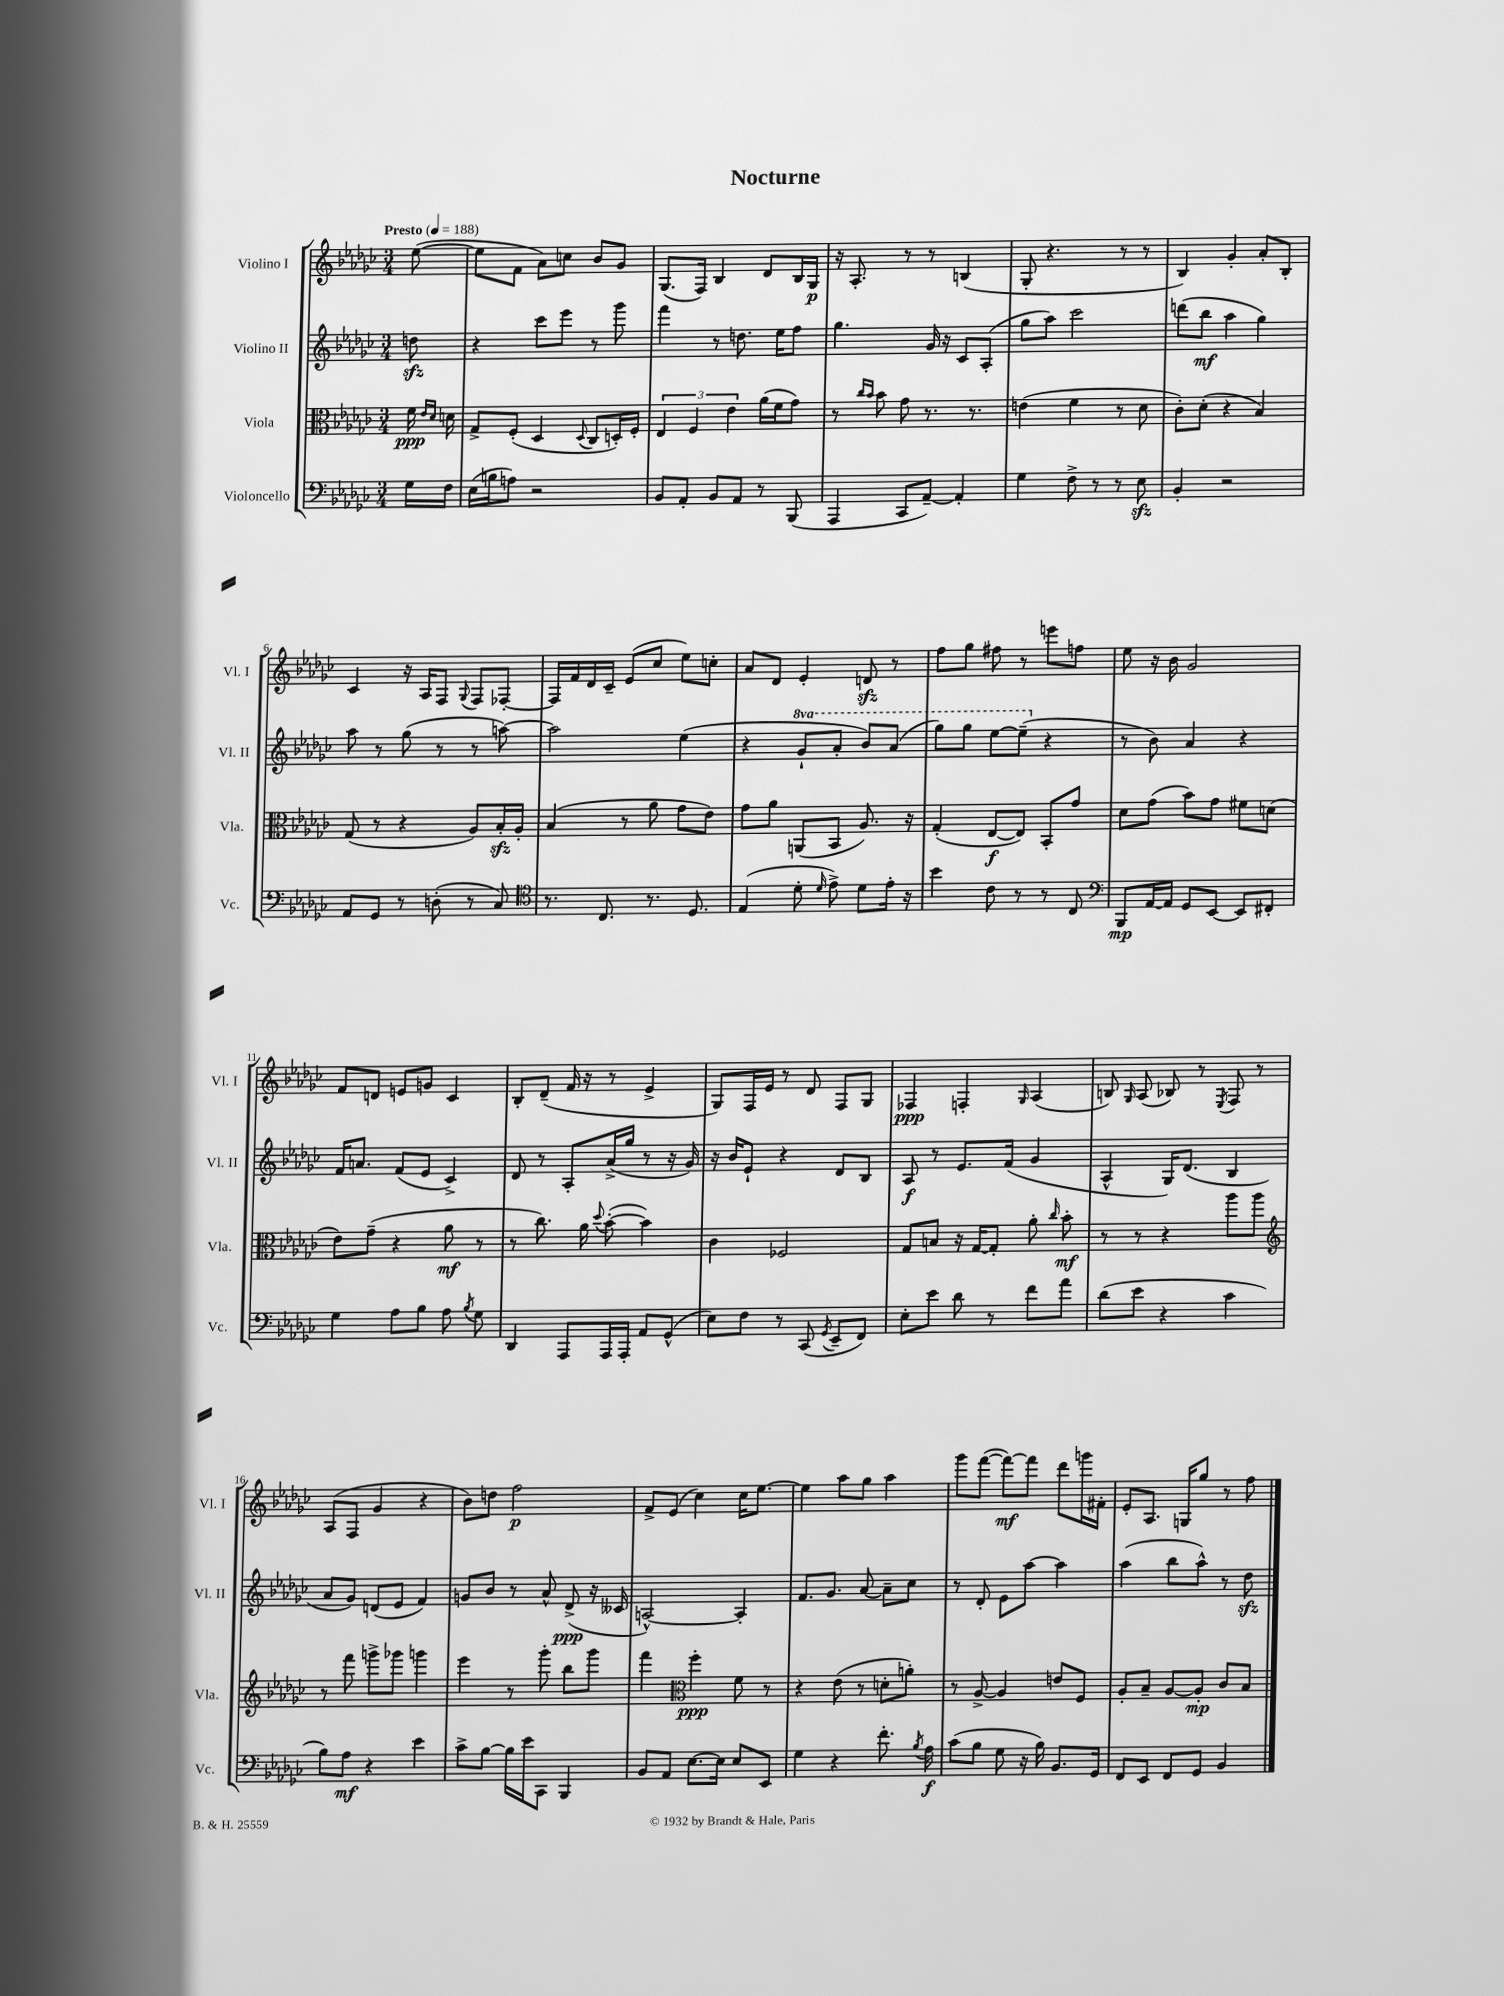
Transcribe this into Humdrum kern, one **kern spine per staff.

**kern	**kern	**kern	**kern
*staff4	*staff3	*staff2	*staff1
*clefF4	*clefC3	*clefG2	*clefG2
*k[b-e-a-d-g-c-]	*k[b-e-a-d-g-c-]	*k[b-e-a-d-g-c-]	*k[b-e-a-d-g-c-]
*M3/4	*M3/4	*M3/4	*M3/4
*MM188	*MM188	*MM188	*MM188
16G-\LL	16f\	8dd\	([8ee-\
.	16qqe-/LL	.	.
.	16qqd-/JJ	.	.
16F\JJ	16d\	.	.
=	=	=	=
(16E-\LL	8G-^/L	4r	8ee-\]L
16B\J	.	.	.
8A\J)	(8F'/J	.	8f\J
2r	4D-/	8ccc-\L	8a-\L)
.	.	8eee-\J	8cc\J
.	8qqD-/	.	.
.	8C-/L	8r	8b-/L
.	16D'/L)	8ggg-\	8g-/J
.	16F'/JJ	.	.
=	=	=	=
8BB-/L	6E-/	4fff\	(8.G-/L
8AA-'/J	.	.	.
.	6F/	.	.
.	.	.	16F/Jk)
8BB-/L	.	8r	4B-/
.	6e-\	.	.
8AA-/J	.	8.dd\	.
8r	(16a-\LL	.	8d-/L
.	16f\J	16ee-\LK	.
(8BBB-/	8g-\J)	8ff\J	16B-/L
.	.	.	16G-/JJ
=	=	=	=
4AAA-/	8r	4.gg-\	16r
.	.	.	8.A-'/
.	16qqcc-/LL	.	.
.	16qqb-/JJ	.	.
.	8b-\	.	.
8CC-/L	8g-\	.	8r
[8AA-~/J)	8.r	16g-/	8r
.	.	16r	.
4AA-'/]	.	8c-/L	(4B/
.	8.r	.	.
.	.	(8A-'/J	.
=	=	=	=
4G-\	(4e\	8gg-\L	8G-'/
.	.	8aa-\J)	4.r
8F^\	4f\	2ccc-\	.
8r	.	.	.
8r	8r	.	8r
8E-\	8d-\	.	8r
=	=	=	=
4BB-'/	8c-'\L)	(8ddd\L	4B-/)
.	(8d-'\J	8bb-\J	.
2r	4r	4aa-\	4g-'/
.	4B-/)	4gg-\)	8a-'/L
.	.	.	8B-'/J
=	=	=	=
8AA-/L	(8G-/	8aa-\	4c-/
8GG-/J	8r	8r	.
8r	4r	(8gg-\	16r
.	.	.	16A-/LK
(8D'\	.	8r	8F/J
.	.	.	8qqG-/
8r	8A-/L)	8r	8F/L
8C-/)	16B-'/L	[8aa\)	[8F-'/J
.	16A-'/JJ	.	.
=	=	=	=
*clefC4	*	*	*
8.r	(4B-/	2aa\]	16F-/]LL
.	.	.	16f/
.	.	.	16d-/
8.C-/	.	.	16c-~/JJ
.	8r	.	(8e-/L
8.r	8a-\	.	8cc-/J
.	8g-\L	(4ee-\	8ee-\L)
8.D-/	.	.	.
.	8e-\J)	.	8cc'\J
=	=	=	=
(4E-/	8g-\L	4r	8a-/L
.	8a-\J	.	8d-/J
8d-'\	(8AA/L	8gg-`/L	4e-'/
16qqd-/	.	.	.
8e-^\)	8BB-/J	8aa-'/J	.
8d-\L	8.A-/)	8bb-/L)	8d/
16e-'\Jk	.	(8aa-/J	8r
16r	16r	.	.
=	=	=	=
4b-\	(4G-'/	8ggg-\L)	8ff\L
.	.	8ggg-\J	8gg-\J
8c-\	[8E-/L	[8eee-\L	8ff#\
8r	8E-/]J)	(8eee-~\]J	8r
8r	8BB-'/L	4r	8eee\L
8C-/	8g-/J	.	8ff\J
=	=	=	=
*clefF4	*	*	*
8BBB-/L	8d-\L	8r	8ee-\
[16AA-/L	(8g-\J	8b-\)	16r
16AA-/]JJ	.	.	16b-\
8GG-/L	8b-\L)	4a-/	2g-/
[8EE-/J	8g-\J	.	.
8EE-/]L	8f#\L	4r	.
8FF#'/J	(8d\J	.	.
=	=	=	=
4G-\	8e-\L)	16f/LK	8f/L
.	.	8.a/J	.
.	(8g-~\J	.	8d/J
8A-\L	4r	(8f/L	8e/L
8B-\J	.	8e-/J	8g/J
8A-\	8a-\	4c-^/)	4c-/
8qB-/	.	.	.
8G-\	8r	.	.
=	=	=	=
4DD-/	8r	8d-/	8B-'/L
.	8.cc-\)	8r	(8d-~/J
8AAA-/L	.	8A-'/L	16f/
.	16a-\	.	16r
.	8qqdd-/	.	.
16AAA-/L	([8b-'\	(16a-^/L	8r
16AAA-'/JJ	.	16gg-/JJ	.
8AA-/L	4b-\])	8r	4e-^/
(8GG-^^/J	.	16r	.
.	.	16g-/)	.
=	=	=	=
8E-\L)	4c-\	16r	8G-/L)
.	.	16b-/LK	.
8F\J	.	8e-`/J	16F/L
.	.	.	16e-/JJ
8r	2F-/	4r	8r
(8CC-/	.	.	8d-/
8qGG-/	.	.	.
8EE-~/L	.	8d-/L	8F/L
8FF/J)	.	8B-/J	8G-/J
=	=	=	=
8E-'\L	8G-/L	8A-/	4F-/
8e-\J	8B/J	8r	.
8d-\	16r	8.e-/L	4F'/
.	[16G-/LK	.	.
8r	8G-'/]J	.	.
.	.	(16f/Jk	.
.	.	.	16qqG-/
8f\L	8a-'\	4g-/	(4A-/
.	16qqcc-/	.	.
8a-\J	8b-'\	.	.
=	=	=	=
(8d-\L	8r	4A-^^/	8B/)
.	.	.	16qqG-/
8e-\J	8r	.	(8A-/
4r	4r	16G-/LK)	8B-/)
.	.	(8.d-/J	.
.	.	.	8r
.	.	.	8qE-/
4c-\	8aa-\L	4B-/	8F/
.	8aa-\J	.	8r
=	=	=	=
*	*clefG2	*	*
8B-\L)	8r	8a-/L	(8A-/L
8A-\J	8fff\	8g-/J)	8F/J
4r	8ggg^\L	(8d/L	4g-/
.	8ggg-\J	8e-/J	.
4e-\	4ggg\	4f/)	4r
=	=	=	=
8c-^\L	4eee-\	8g/L	8b-\L)
[8B-\J	.	8b-/J	8dd\J
16B-\]LL	8r	8r	2ff\
16e-\J	.	.	.
8CC-\J	8ggg-'\	8a-^^/	.
4BBB-/	8bb-\L	(8d-^/	.
.	8ggg-\J	16r	.
.	.	16c--/	.
=	=	=	=
8BB-/L	4fff\	[2A^^/)	8f^/L
8AA-/J	.	.	(8e-/J
*	*clefC3	*	*
[8.E-\L	4ff'\	.	4cc-\)
16E-\]Jk	.	.	.
8E-/L	8f\	4A'/]	16cc-\LK
.	.	.	[8.ee-\J
8EE-/J	8r	.	.
=	=	=	=
4G-\	4r	8.f/L	4ee-\]
.	.	8.g-/J	.
4r	(8e-\	.	8aa-\L
.	8r	[8a-/	8gg-\J
8.f'\	8d'\L	8a-~\]L	4aa-\
.	8a'\J)	8cc-\J	.
8qB-/	.	.	.
16A-\	.	.	.
=	=	=	=
(8c-\L	8r	8r	8ggg-\L
8B-\J	[8A-^/	8d-'/	([8fff\J
8G-\	4A-/]	8e-\L	8fff\_L)
16r	.	[8aa-\J	8fff\]J
16B-\)	.	.	.
8.BB-/L	8e/L	4aa-\]	8ddd-\L
.	8F/J	.	16ggg\L
16GG-/Jk	.	.	16f#'\JJ
=	=	=	=
8FF/L	8A-'/L	(4aa-\	8e-'/L
8EE-/J	8B-~/J	.	8.A-/J
8FF/L	[8A-/L	8bb-\L	.
.	.	.	16G/LK
8GG-/J	8A-'/]J	8aa-^^\J)	8gg-/J
4BB-/	8c-/L	8r	8r
.	8B-/J	8dd-\	8ff\
==	==	==	==
*-	*-	*-	*-
